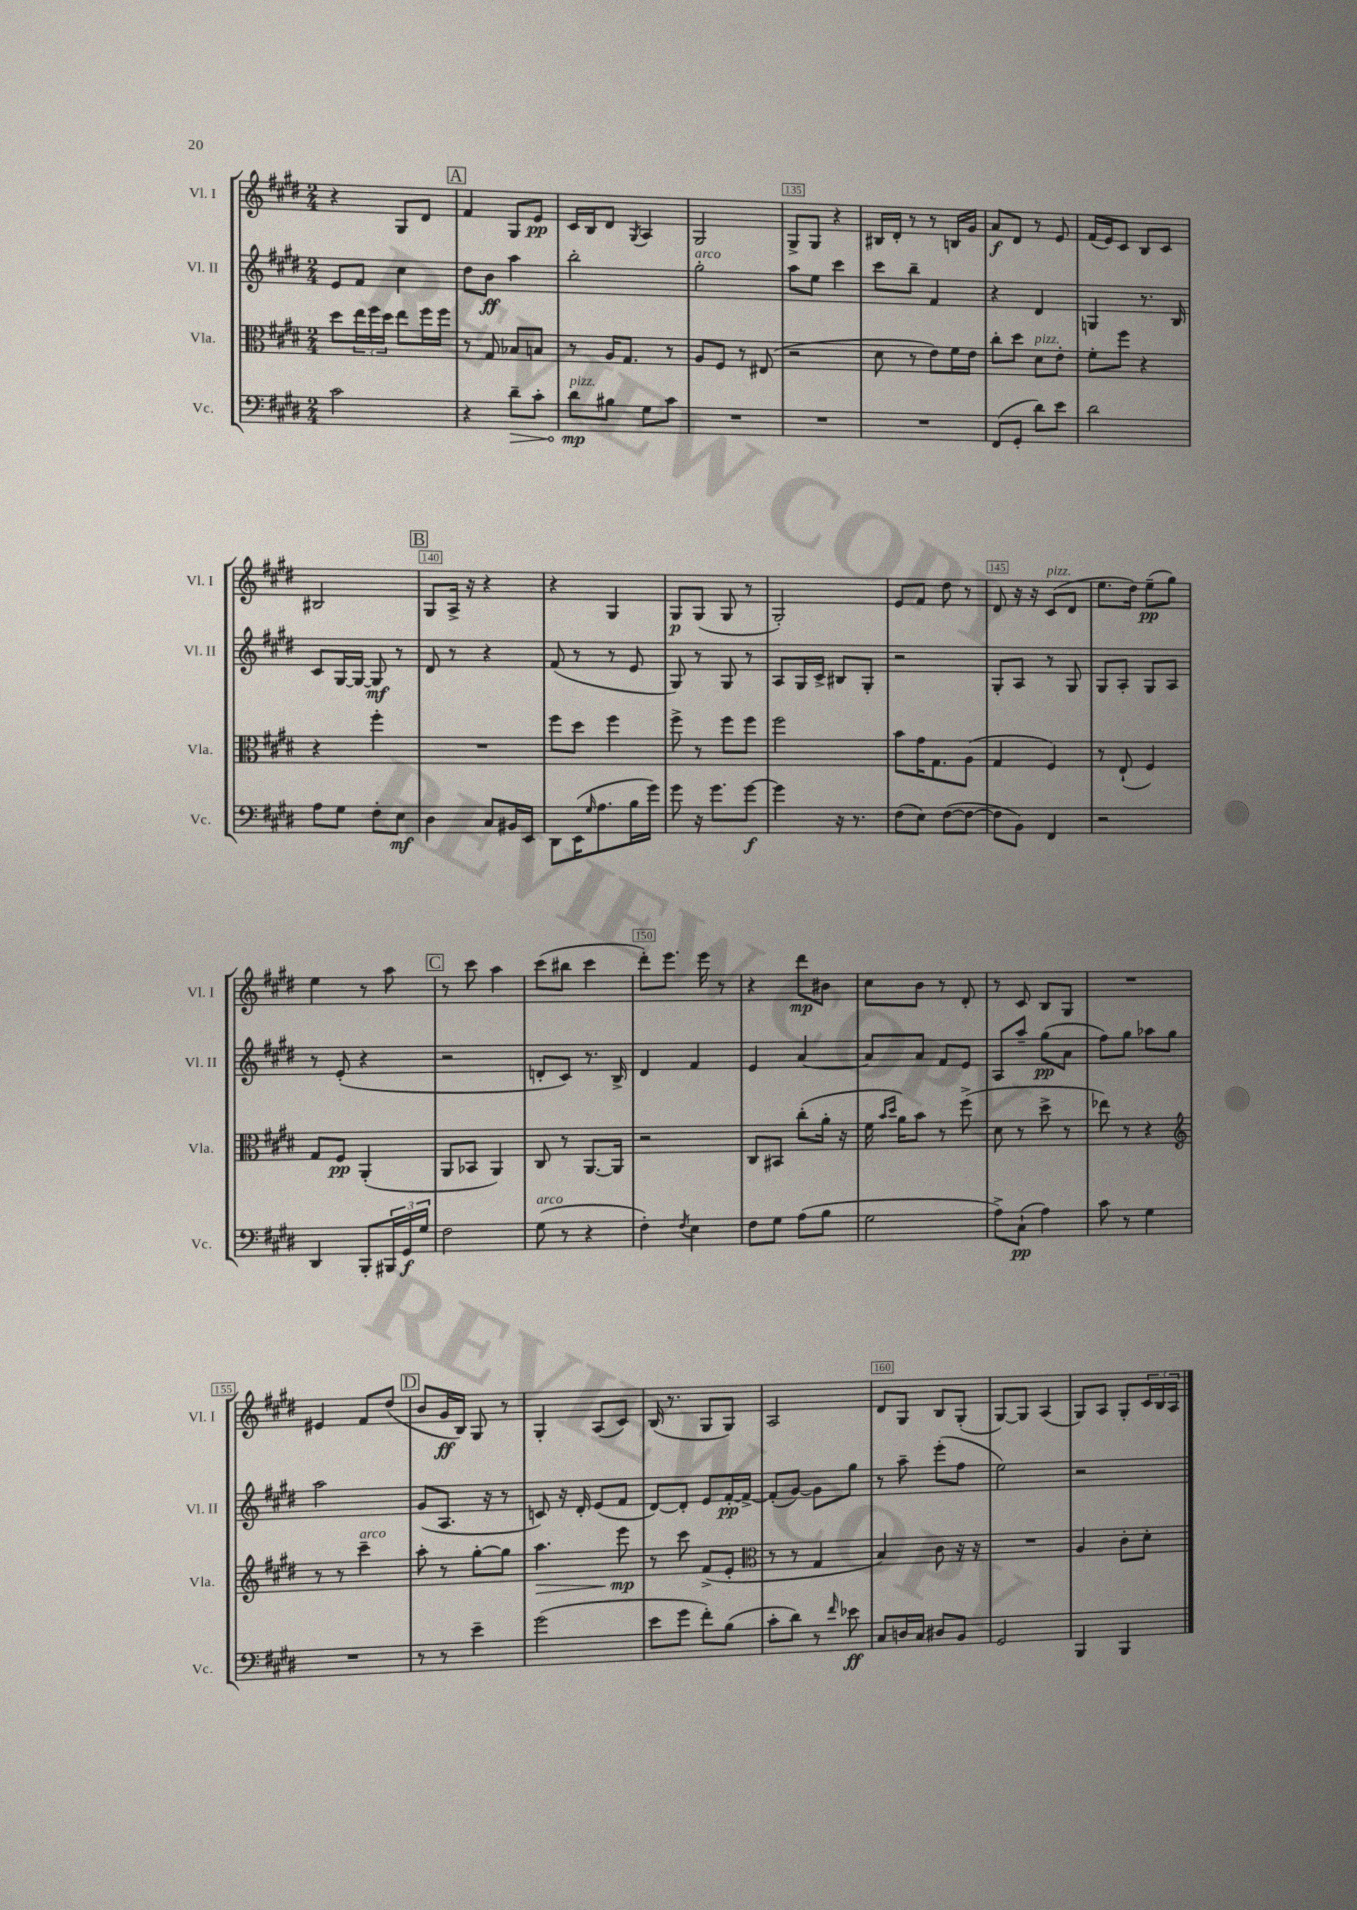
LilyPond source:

<<
\new StaffGroup <<
\new Staff = "s0" \with { instrumentName = "Vl. I" shortInstrumentName = "Vl. I" } {
    \clef treble \key e \major \numericTimeSignature \time 2/4
    r4 gis8 dis'8 |
    \mark \markup { \box "A" } fis'4 gis8 e'8\pp |
    cis'16 b16 dis'8 \acciaccatura { gis8 } a4 |
    gis2 |
    gis8-> gis8 r4 |
    bis16 dis'16-. r8 r8 b16 gis'16 |
    a'8\f dis'8 r8 e'8 |
    fis'16( e'16) cis'8 b8 cis'8 |
    bis2 |
    \mark \markup { \box "B" } gis8 a16-> r16 r4 |
    r4 gis4 |
    gis8\p gis8( gis8 r8 |
    gis2-.) |
    e'8 fis'8 dis''8 r8 |
    dis'8 r16 r16 cis'8^\markup { \italic "pizz." }( dis'8 |
    e''8. dis''16) e''8--\pp( gis''8) |
    e''4 r8 a''8 |
    \mark \markup { \box "C" } r8 cis'''8 a''4 |
    cis'''8( bis''8 cis'''4 |
    dis'''8-.) e'''8. e'''16 r8 |
    r4 dis'''8\mp bis'8 |
    cis''8 b'8 r8 dis'8-. |
    r8 cis'8 b8 gis8 |
    R2 |
    eis'4 fis'8 dis''8( |
    \mark \markup { \box "D" } b'8 gis'16\ff b16) gis8 r8 |
    gis4-. a8( cis'8) |
    b16( r8. gis8 gis8) |
    a2 |
    dis'8 gis8 b8 gis8-.( |
    gis8~) gis8 a4( |
    gis8) a8 gis8-. \tuplet 3/2 { cis'16 b16 a16 } \bar "|." |
}
\new Staff = "s1" \with { instrumentName = "Vl. II" shortInstrumentName = "Vl. II" } {
    \clef treble \key e \major \numericTimeSignature \time 2/4
    e'8 fis'8 cis''4 |
    \mark \markup { \box "A" } dis''8 b'8\ff a''4 |
    b''2-. |
    gis''2-.^\markup { \italic "arco" } |
    a''8 e''8 cis'''4 |
    cis'''8 b''8-- fis'4 |
    r4 dis'4 |
    g4 r8. b16 |
    cis'8 gis16~ gis16~ gis8\mf r8 |
    \mark \markup { \box "B" } dis'8 r8 r4 |
    fis'8( r8 r8 e'8 |
    gis8) r8 gis8 r8 |
    a8 gis16 cis'16-> bis8 gis8-. |
    r2 |
    gis8-. a8 r8 gis8 |
    gis8 a8-. gis8 a8 |
    r8 e'8-.( r4 |
    \mark \markup { \box "C" } r2 |
    d'8-. cis'8) r8. b16-> |
    dis'4 fis'4 |
    e'4 a'4~ |
    a'8 a'8 fis'8 e'8 |
    a8 a''8-- gis''8\pp( a'8 |
    fis''8) gis''8 aes''8 gis''8 |
    a''2 |
    \mark \markup { \box "D" } gis'8( a8. r16 r8 |
    c'8) r16 dis'16-. e'8( fis'8 |
    dis'8~) dis'8-. e'8 fis'16~-.\pp fis'16~-> |
    fis'8-.( gis'8~) gis'8 gis''8 |
    r8 a''8-- e'''8-.( fis''8 |
    e''2) |
    r2 \bar "|." |
}
\new Staff = "s2" \with { instrumentName = "Vla." shortInstrumentName = "Vla." } {
    \clef alto \key e \major \numericTimeSignature \time 2/4
    dis''8 \tuplet 3/2 { e''16 fis''16 dis''16 } e''8 fis''16 fis''16 |
    \mark \markup { \box "A" } r8 gis8 bes8 b8 |
    r8 a16 gis8. r8 |
    a8 fis8 r8 eis8( |
    r2 |
    dis'8 r8 e'8) fis'16 e'16 |
    cis''8-. dis''8 dis'8^\markup { \italic "pizz." } e'8-. |
    fis'8-. fis''8 r4 |
    r4 fis''4-. |
    \mark \markup { \box "B" } R2 |
    fis''8 dis''8 fis''4 |
    fis''8-> r8 fis''8 fis''8 |
    fis''2 |
    b'8 gis'16 gis8. a8( |
    gis4 fis4) |
    r8 e8-!( fis4) |
    gis8 fis8\pp a,4-.( |
    \mark \markup { \box "C" } a,8 bes,8 a,4) |
    cis8 r8 a,8.~ a,16 |
    r2 |
    cis8 bis,8 cis''8-.( a'16-. r16 |
    fis'16 \grace { b'16 dis''16 } a'16) b'8 r8 fis''8->( |
    dis'8 r8 dis''8-> r8 |
    ees''8) r8 r4 |
    \clef treble r8 r8 cis'''4--^\markup { \italic "arco" } |
    \mark \markup { \box "D" } a''8-. r8 gis''8~-. gis''8 |
    a''4.\> e'''8\mp\! |
    r8 cis'''8 fis'8->( e'8-. |
    \clef alto r8 r8 gis4 |
    b4) cis'8 r16 r16 |
    R2 |
    a4 cis'8-. dis'8-. \bar "|." |
}
\new Staff = "s3" \with { instrumentName = "Vc." shortInstrumentName = "Vc." } {
    \clef bass \key e \major \numericTimeSignature \time 2/4
    cis'2 |
    \mark \markup { \box "A" } r4 \once \override Hairpin.circled-tip = ##t dis'8--\> cis'8-. |
    dis'8\mp\!^\markup { \italic "pizz." } bis8 gis8 cis'8 |
    R2 |
    R2 |
    R2 |
    fis,8( gis,8-. dis'8) e'8 |
    dis'2 |
    a8 gis8 fis8-. e8\mf |
    \mark \markup { \box "B" } dis4 cis8 bis,16 e,16 |
    dis,8 e,16( \grace { gis16 } a8. b16 gis'16) |
    gis'8 r16 gis'8. gis'8~\f |
    gis'4 r16 r8. |
    fis8( e8) fis8~( fis8~ |
    fis8 b,8) fis,4 |
    r2 |
    dis,4 b,,8-. \tuplet 3/2 { bis,,16 gis,16\f gis16 } |
    \mark \markup { \box "C" } fis2 |
    gis8^\markup { \italic "arco" }( r8 r4 |
    fis4-.) \acciaccatura { fis8 } e4 |
    fis8 gis8 a8( b8 |
    gis2 |
    a8->) cis8-!\pp( a4) |
    cis'8 r8 gis4 |
    R2 |
    \mark \markup { \box "D" } r8 r8 e'4-- |
    gis'2( |
    e'8 gis'8 fis'8-.) b8( |
    cis'8-. dis'8) r8 \grace { fis'16 } ees'8\ff |
    cis8 d16 cis16 dis8 b,8 |
    gis,2 |
    b,,4 b,,4 \bar "|." |
}
>>
>>
\layout { \context { \Score currentBarNumber = #131 \override BarNumber.break-visibility = ##(#f #t #t) barNumberVisibility = #(every-nth-bar-number-visible 5) \override BarNumber.stencil = #(make-stencil-boxer 0.1 0.3 ly:text-interface::print) } }
